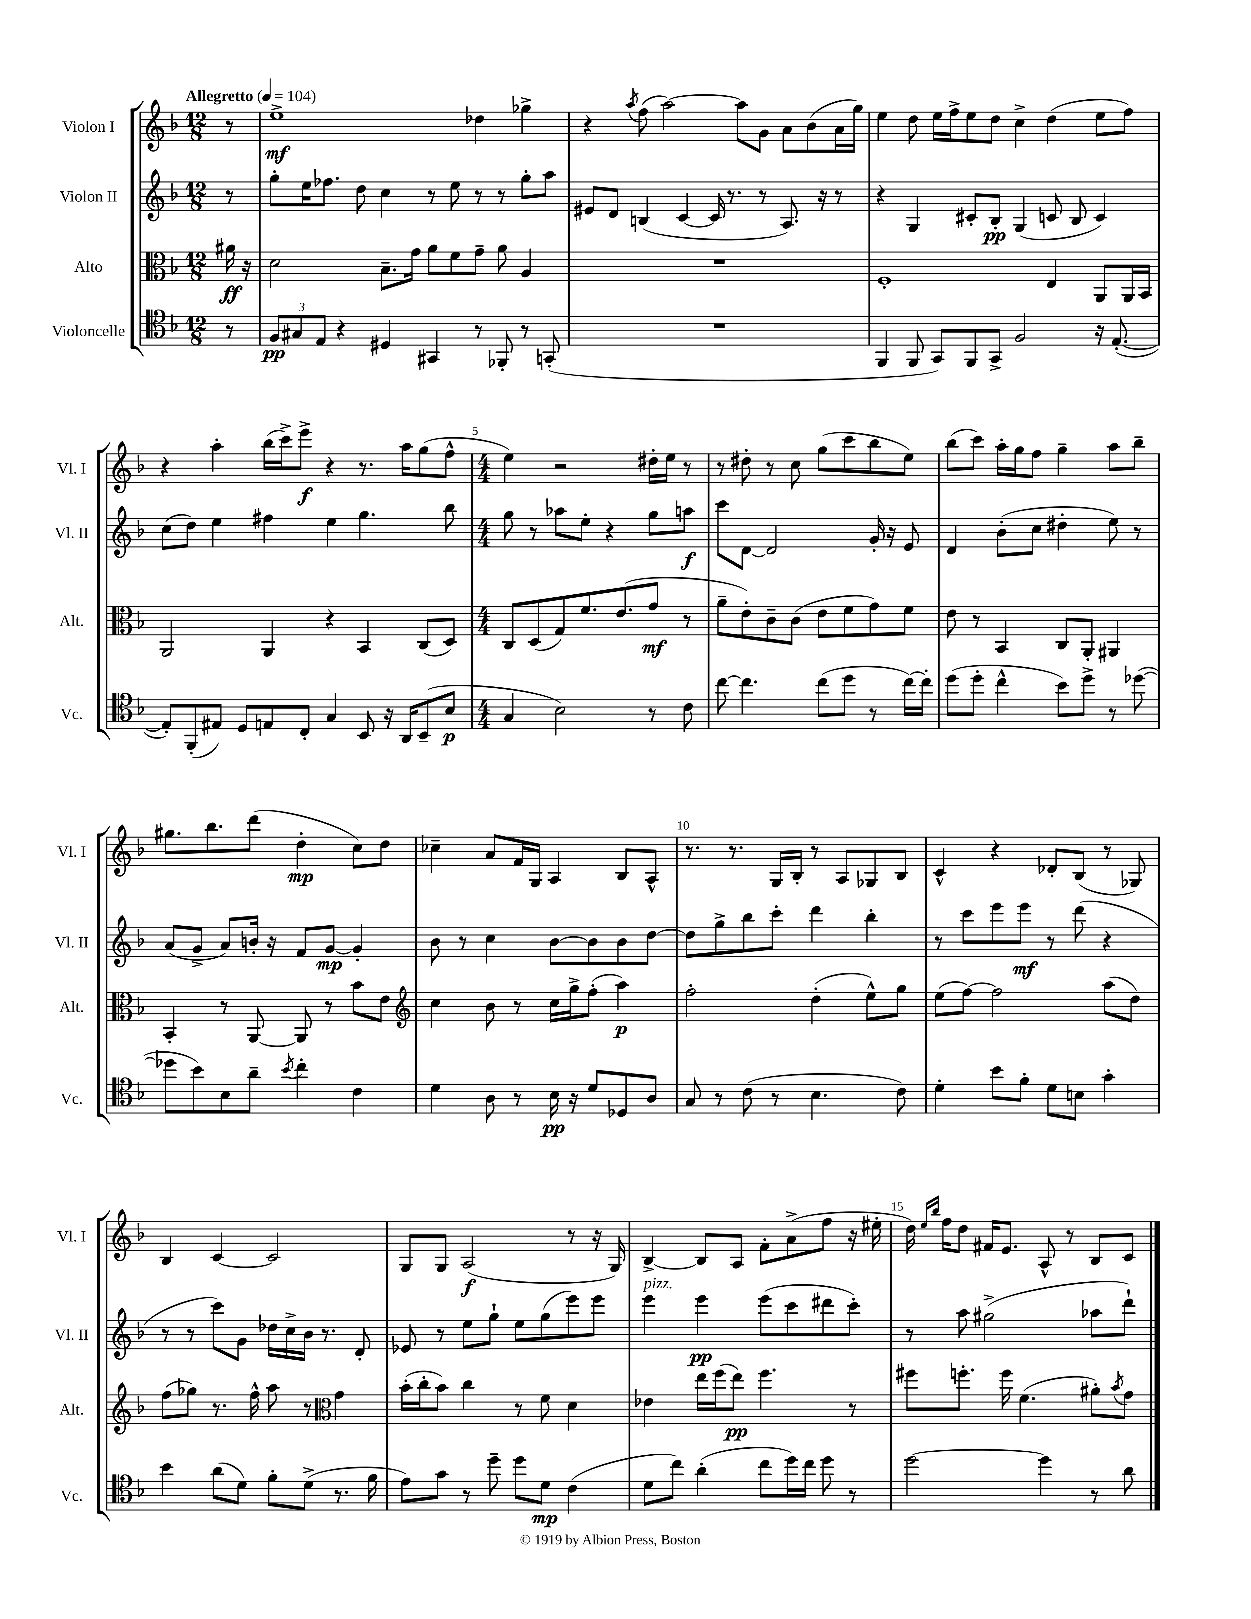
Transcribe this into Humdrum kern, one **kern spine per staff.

**kern	**kern	**kern	**kern
*staff4	*staff3	*staff2	*staff1
*clefC4	*clefC3	*clefG2	*clefG2
*k[b-]	*k[b-]	*k[b-]	*k[b-]
*M12/8	*M12/8	*M12/8	*M12/8
*MM104	*MM104	*MM104	*MM104
8r	16a#	8r	8r
.	16r	.	.
=	=	=	=
12F	2d	8gg'	1ee^
12G#	.	.	.
.	.	16ee	.
12E	.	.	.
.	.	8.ff-	.
4r	.	.	.
.	.	8dd	.
4D#	8.B-~	4cc	.
.	16g	.	.
4GG#	8a	8r	.
.	8f	8ee	.
8r	8g~	8r	4dd-
8FF-'	8a	8r	.
8r	4A	8gg'	4gg-^
(8GG'	.	8aa	.
=	=	=	=
1.r	1.r	8e#	4r
.	.	8d	.
.	.	.	8qaa
.	.	(4B	(8ff
.	.	.	[2aa)
.	.	[4c	.
.	.	16c]	.
.	.	8.r	.
.	.	.	8aa]
.	.	8r	8g
.	.	8.A)	8a
.	.	.	(8b-
.	.	16r	.
.	.	8r	16a
.	.	.	16gg)
=	=	=	=
4FF	1F'	4r	4ee
8FF	.	4G	8dd
8GG)	.	.	16ee
.	.	.	16ff^
8FF	.	8c#'	8ee
8GG^	.	8B-'	8dd
2F	.	(4G	4cc^
.	4E	8c	(4dd
.	.	8B-	.
16r	8AA	4c)	8ee
([8.E'	.	.	.
.	16AA	.	8ff)
.	16BB-	.	.
=	=	=	=
8E'])	2AA	(8cc	4r
(8FF'	.	8dd)	.
8E#)	.	4ee	4aa'
8D	.	.	.
8E	4AA	4ff#	(16bb-
.	.	.	16ccc^)
8C'	.	.	8eee^
4G	4r	4ee	4r
8BB-	4BB-	4.gg	8.r
16r	.	.	.
16AA	.	.	16aa
(8BB-~	(8C	.	(8gg
8B-	8D)	8bb-	8ff^^
=	=	=	=
*M4/4	*M4/4	*M4/4	*M4/4
4G	8C	8gg	4ee)
.	(8D	8r	.
2B-)	8G)	8aa-	2r
.	8.f	8ee'	.
.	.	4r	.
.	(8.e	.	.
8r	8g	8gg	16dd#'
.	.	.	16ee
8c	8r	8aa	8r
=	=	=	=
[8cc	8a~	8ccc	8r
4.cc]	8e')	[8d	8dd#'
.	8c~	2d]	8r
.	(8c	.	8cc
(8cc	8e	.	(8gg
8dd	8f	.	8ccc
8r	8g)	16g'	8bb-
.	.	16r	.
[16cc)	8f	8e	8ee)
16cc']	.	.	.
=	=	=	=
(8dd	8e	4d	(8bb-
8dd'	8r	.	8ccc)
4cc^^	4BB-	(8b-'	16aa'
.	.	.	16gg
.	.	8cc	8ff
8b-)	8C	4dd#'	4gg~
8dd^	8AA'	.	.
8r	4AA#	8ee)	8aa
([8dd-	.	8r	8bb-~
=	=	=	=
8dd-]	4BB-'	(8a	8.gg#
8b-)	.	8g^	.
.	.	.	8.bb-
8B-	8r	8a)	.
8a~	[8AA	16b'	(8ddd
.	.	16r	.
8qb-	.	.	.
4cc'	8AA]	8f	4dd'
.	8r	[8g	.
4c	8b-	4g']	8cc)
.	8e	.	8dd
=	=	=	=
*	*clefG2	*	*
4d	4cc	8b-	4cc-~
.	.	8r	.
8A	8b-	4cc	8a
8r	8r	.	16f
.	.	.	16G
16B-	16cc	[8b-	4A
16r	16gg^	.	.
8d	(8ff'	8b-]	.
8D-	4aa)	8b-	8B-
8A	.	[8dd	8A^^
=	=	=	=
8G	2ff'	8dd]	8.r
8r	.	8gg^	.
.	.	.	8.r
(8c	.	8bb-	.
8r	.	8ccc'	16G
.	.	.	16B-'
4.B-	(4dd'	4ddd	8r
.	.	.	8A
.	8ee^^)	4bb-'	8G-
8c)	8gg	.	8B-
=	=	=	=
4d'	(8ee	8r	4c^^
.	[8ff)	8ccc	.
8b-	2ff]	8eee	4r
8f'	.	8eee	.
8d	.	8r	8d-'
8B	.	(8ddd	(8B-
4g'	(8aa	4r	8r
.	8dd)	.	8G-)
=	=	=	=
4b-	(8ff	8r	4B-
.	8gg-)	8r	.
(8a	8.r	8ccc)	[4c
8d)	.	8g	.
.	16ff^^	.	.
8f'	8aa	16dd-	2c]
.	.	16cc^	.
(8d^	8r	16b-	.
.	.	8.r	.
*	*clefC3	*	*
8.r	4g	.	.
.	.	8d'	.
16f	.	.	.
=	=	=	=
8e)	(16b-'	8e-	8G
.	16cc'	.	.
8g	8b-)	8r	8G
8r	4cc	8ee	(2A
8dd~	.	8gg`	.
8dd	8r	8ee	.
8d	8f	(8gg	.
(4c	4d	8eee)	8r
.	.	8eee	16r
.	.	.	16G)
=	=	=	=
8d	4e-	4eee	[4B-^
8cc)	.	.	.
(4a'	16ee	4eee	8B-]
.	(16ff	.	.
.	8ee)	.	8A
8cc	4.ff	(8eee	8f'
16dd)	.	8ccc	(8a^
16cc	.	.	.
8dd	.	8ddd#	8ff
8r	8r	8ccc')	16r
.	.	.	16ee#'
=	=	=	=
[2dd	8ff#	8r	16dd)
.	.	.	16qqee
.	.	.	16qqbb-
.	.	.	16ff
.	8.ff'	8aa	8dd
.	.	(2gg#^	16f#
.	16ff	.	8.e
.	(4.f	.	.
4dd]	.	.	8A^^
.	.	.	8r
8r	8a#')	8aa-	8B-
.	8qb-	.	.
8a	8g	8ddd`)	8c
==	==	==	==
*-	*-	*-	*-
